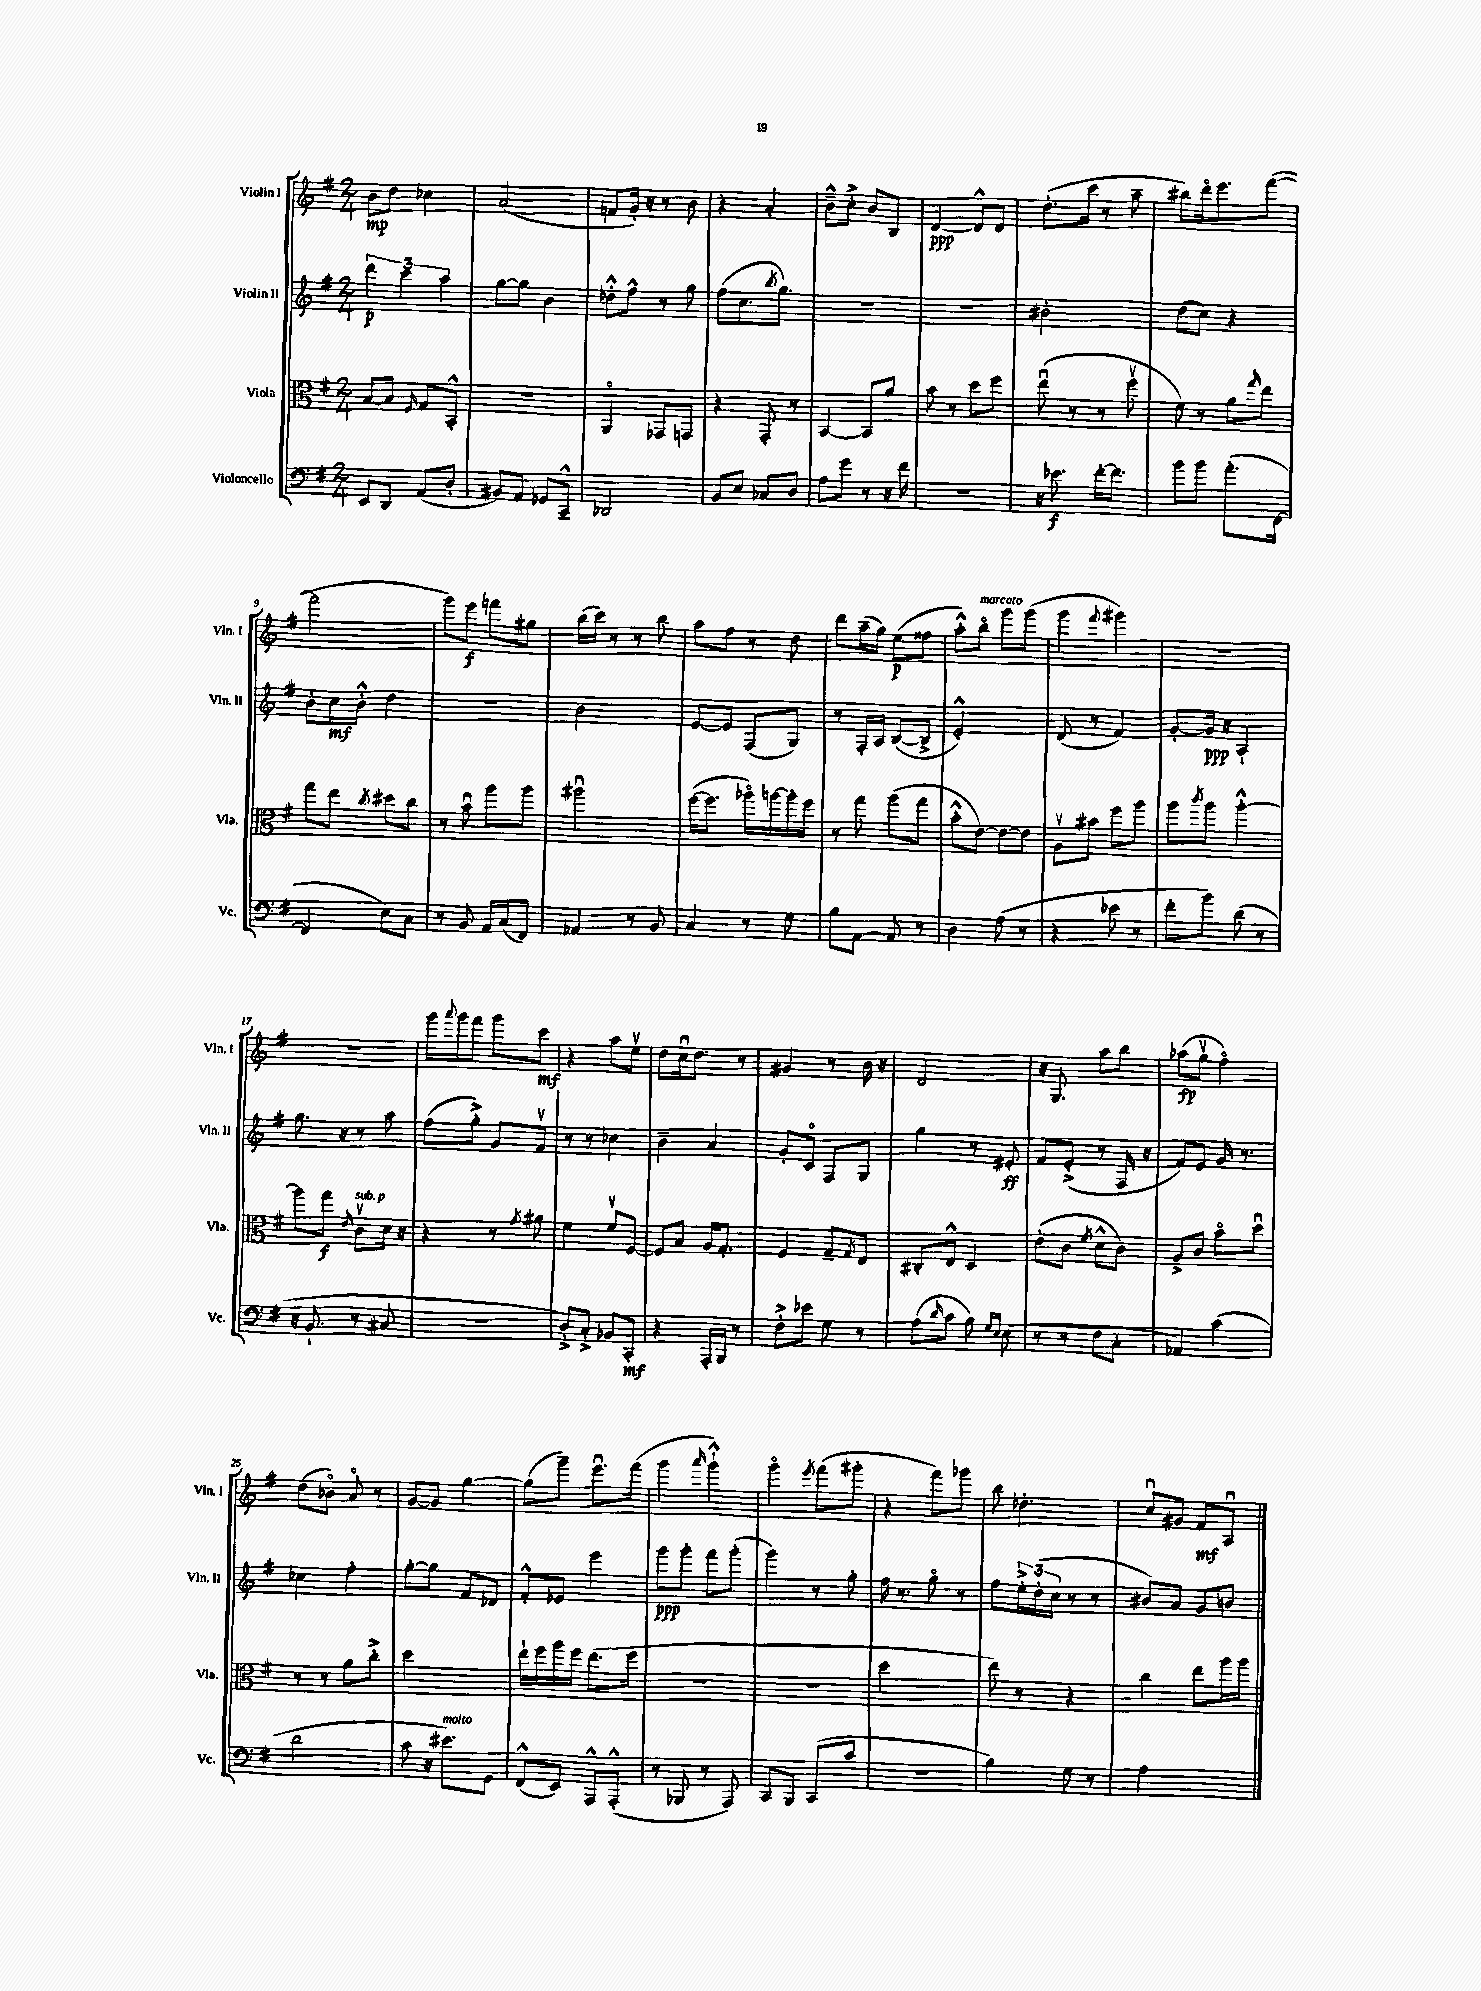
<<
\new StaffGroup <<
\new Staff = "s0" \with { instrumentName = "Violin I" shortInstrumentName = "Vln. I" } {
    \clef treble \key g \major \numericTimeSignature \time 2/4
    b'8\mp d''8 ces''4 |
    a'2( |
    f'8 g'16-.) r16 r8 b'8 |
    r4 a'4-. |
    b'8---^ c''8-.-> b'8 b8 |
    d'4~\ppp d'8-^ d'8 |
    d''8.-.( c'''16 r8 a''8-- |
    bis''8) d'''16\flageolet e'''8. fis'''8~( |
    fis'''2 |
    g'''8) e'''8\f f'''8 gis''8 |
    b''16( c'''16) r8 r8 b''8 |
    a''8 fis''8 r8 d''8 |
    d'''8 a''16--( g''16) e''8\p( fisis''8 |
    a''8-.-^) b''8\flageolet^\markup { \italic "marcato" } g'''8 g'''8( |
    g'''4 \appoggiatura { fis'''8 } gis'''4) |
    r2 |
    r2 |
    g'''16 \appoggiatura { a'''8 } g'''16 fis'''8 g'''8 c'''8\mf |
    r4 a''8 e''8\upbow |
    d''8 c''16\downbow d''8. r8 |
    gis'4 r8 b'16 r16 |
    d'2 |
    r16 g8. a''8 b''8 |
    aes''8\fp( g''8\upbow fis''4\flageolet) |
    d''8( bes'8\flageolet) a'8\flageolet r8 |
    g'8~ g'8 g''4~ |
    g''8( g'''8--) e'''8.\downbow fis'''16( |
    g'''4 \grace { a'''16 } g'''4-!-^) |
    g'''4\flageolet \acciaccatura { e'''8 } fis'''8( gis'''8-. |
    r4 fis'''8) ges'''8 |
    b''8 des''4.-. |
    c''8\downbow gis'8 fis'8\mf a8\downbow \bar "|." |
}
\new Staff = "s1" \with { instrumentName = "Violin II" shortInstrumentName = "Vln. II" } {
    \clef treble \key g \major \numericTimeSignature \time 2/4
    \tuplet 3/2 { d'''4\p c'''4 a''4 } |
    g''8~ g''8 b'4 |
    des''8-.-^ fis''8-^ r8 g''8 |
    fis''8( c''8. \acciaccatura { b''8 } g''8.) |
    R2 |
    R2 |
    bis'2-. |
    d''8( c''8) r4 |
    b'8-. c''16\mf b'16-.-^ d''4 |
    r2 |
    b'2 |
    e'8~ e'8 fis8( g8) |
    r8 fis16-. a16 b8~( b8-> |
    e'2-.-^) |
    d'8( r8 fis'4) |
    g'8~-. g'16\ppp r16 a4-! |
    g''8. r16 r8 a''8 |
    fis''8( g''8-.->) g'8 fis'8\upbow |
    r8 r8 ces''4 |
    b'4-- a'4 |
    g'8-. c'8\flageolet fis8 g8 |
    g''4 r8 eis'8-.\ff |
    fis'8 e'8-.->( r8 fis16 r16 |
    fis'8) e'8 g'16 r8. |
    ces''4 fis''4-. |
    g''8~-. g''8 fis'8 des'8 |
    fis'8-.-^ ees'8 e'''4 |
    g'''8\ppp g'''8-. fis'''8 g'''8-.( |
    g'''4) r8 g''8-. |
    fis''16 r8. g''8\flageolet r8 |
    fis''8 \tuplet 3/2 { e''16-.-> d''16-.( c''16 } r8 r8 |
    bis'8) a'8 g'8 b'8 \bar "|." |
}
\new Staff = "s2" \with { instrumentName = "Viola" shortInstrumentName = "Vla." } {
    \clef alto \key g \major \numericTimeSignature \time 2/4
    b8~ b8 \grace { fis16 } g8 b,8-.-^ |
    r2 |
    a,4\flageolet ges,8 g,8 |
    r4 g,8-. r8 |
    b,4~ b,8 a'8 |
    b'8 r8 d''8 fis''8 |
    e''8\downbow( r8 r8 fis''8\upbow |
    fis'8) r8 a'8 \grace { g''16 } e''8 |
    g''8 e''8 \acciaccatura { c''8 } dis''8 c''8 |
    r8 b'8\downbow a''8 a''8 |
    ais''2\downbow |
    fis''16~( fis''8. aes''16\flageolet) a''16~ a''16-. fis''16 |
    r8 g''8 a''8( g''8 |
    b'8-.-^ e'8~) e'8~ e'8 |
    a8\upbow bis'8 fis''8 a''8 |
    a''8 \acciaccatura { c'''8 } a''8 a''4~-.-^ |
    a''8 g''8\f \grace { e'16 } c'8\upbow^\markup { \italic "sub. p" } d'16 r16 |
    r4 r8 \acciaccatura { g'8 } ais'8 |
    fis'4 fis'8\upbow fis8~ |
    fis8 b8 a16 g8.-. |
    fis4 g8-- \acciaccatura { g8 } e8 |
    cis8-. e8-^ d4 |
    e'8-.( c'8 \acciaccatura { fis'8 } d'8-^ c'8) |
    a8-> c'8 b'8\flageolet d''8\downbow |
    r8 r8 a'8 c''8-.-> |
    d''2 |
    e''16-! fis''16 a''16 fis''16 e''8.( fis''16 |
    r2 |
    R2 |
    d''2 |
    e''8) r8 r4 |
    c''4 e''8 a''16 a''16 \bar "|." |
}
\new Staff = "s3" \with { instrumentName = "Violoncello" shortInstrumentName = "Vc." } {
    \clef bass \key g \major \numericTimeSignature \time 2/4
    e,8 d,8 a,8( d8-. |
    bis,8) a,8 ges,8 c,8---^ |
    des,2 |
    b,8 e8 ces8 d8 |
    a8 g'8 r8 r16 fis'16 |
    r2 |
    r16 ees'8.\f fis'16~-. fis'8. |
    b'8 b'8 a'8.-.( fis,16~ |
    fis,4 e8) c8 |
    r8 b,8 a,16 c16( fis,8) |
    aes,4 r8 b,8 |
    c4 r8 g8 |
    b8 a,8~ a,8 r8 |
    d4 a8( r8 |
    r4 ees'8 r8 |
    fis'8-. b'8) d'8( r8 |
    r16 b,8.-! r8 cis8 |
    r2 |
    d8-.->) c8-.-> bes,8 c,8-.\mf |
    r4 a,,16-. b,,16 r8 |
    fis8-.-> ees'8 g8 r8 |
    a8( \grace { d'16 } c'8 b8) \grace { g16 e16 } e8( |
    r8 r8 fis8 c8-. |
    aes,4) c'4( |
    d'2 |
    c'8 r16 eis'8.^\markup { \italic "molto" }) g,8 |
    fis,8-^( e,8) a,,8-^ a,,8-.-^( |
    r8 bes,,8 r8 a,,8) |
    c,8 b,,8 c,8( c'8 |
    r2 |
    b4) g8 r8 |
    a2 \bar "|." |
}
>>
>>
